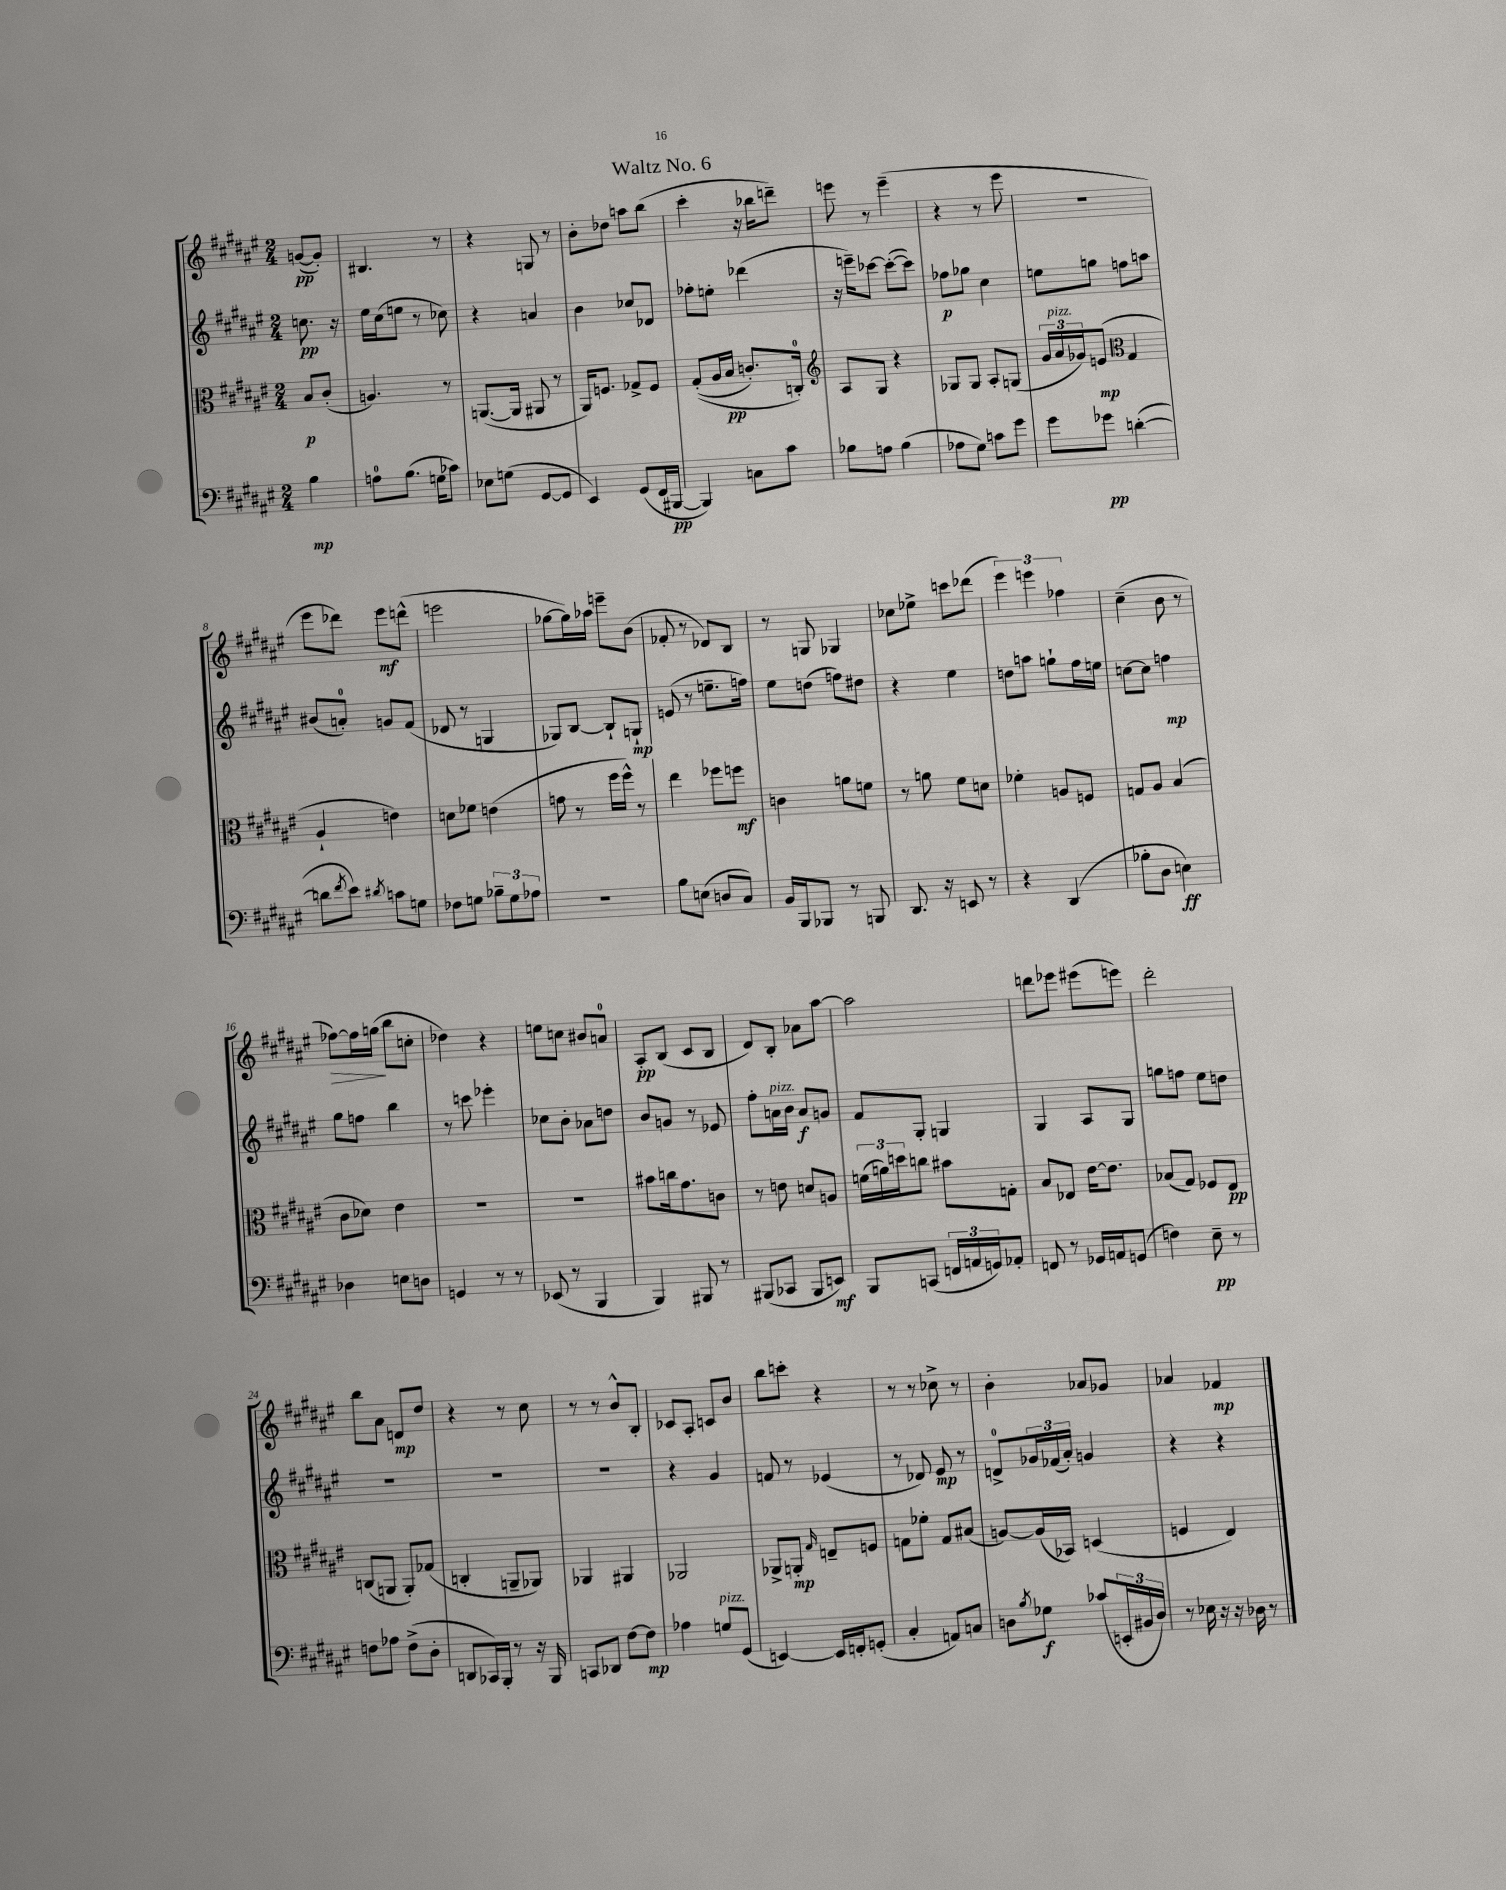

**kern	**kern	**kern	**kern
*staff4	*staff3	*staff2	*staff1
*clefF4	*clefC3	*clefG2	*clefG2
*k[f#c#g#d#a#e#]	*k[f#c#g#d#a#e#]	*k[f#c#g#d#a#e#]	*k[f#c#g#d#a#e#]
*M2/4	*M2/4	*M2/4	*M2/4
4B	8B	8.cc	([8g
.	(8c#'	.	8g'])
.	.	16r	.
=	=	=	=
8A	4.A)	16ee#	4.B#
.	.	(16cc#	.
(8.B	.	8ee	.
.	.	8r	.
16G	.	.	.
8c-)	8r	8cc-)	8r
=	=	=	=
8E-	([8.AA	4r	4r
(8G	.	.	.
.	16AA]	.	.
[8GG#	8AA#	4a	8G
8GG#]	8r	.	8r
=	=	=	=
4EE#)	16AA#)	4b	8b'
.	8.F	.	.
.	.	.	8dd-
(8GG#	8G-^	8cc-	8aa
16FF#	8F	8d-	(8bb
[16BBB#	.	.	.
=	=	=	=
4BBB#])	&((8G#'	8ff-'	4ccc#'
.	16A#	8ee'	.
.	16B	.	.
8C	8.c')	(4ddd-	16r
.	.	.	16bb-
8c#	.	.	8ddd~)
.	16C'&)	.	.
=	=	=	=
*	*clefG2	*	*
8B-	8A#	16r	8eee
.	.	16eee~)	.
8A	8G#	[8ccc-	8r
(4B-	4r	(8ccc-'_	(4eee~
.	.	8ccc-])	.
=	=	=	=
8A-	8G-	8ff-	4r
8G#)	8G-	8gg-	.
8c	8A#'	4cc#	8r
8g#	(8G	.	8eee#
=	=	=	=
8g#	24g#	8ee	2r
.	24a#	.	.
.	24g-)	.	.
8g-	(8e	8gg	.
*	*clefC3	*	*
([4d'	4G#	8ff	.
.	.	8aa	.
=	=	=	=
8d]	4A#`	(8b#	8eee#
8qf#	.	.	.
8e#)	.	8a')	8ddd-)
8qd#	.	.	.
8c	4e)	8g	8eee#
8G	.	(8f#	(8ddd^^
=	=	=	=
8F-	8d	8d-	2eee
8G	8f-	8r	.
12B-~	(4e	4G	.
12G	.	.	.
12A-	.	.	.
=	=	=	=
2r	8g	8G-)	[8gg-
.	8r	[8B	16gg-])
.	.	.	16aa-
.	16ff#	8B`]	8eee~
.	16ff#^^)	.	.
.	8r	8G`	(8b
=	=	=	=
8B	4ee#	(8e	8f-'
(8E	.	8r	8r
8D	8ff-	8.ee~	8d-)
8C#)	8ff	.	8B
.	.	16ff)	.
=	=	=	=
16BB	4c	8ee#	8r
16BBB	.	.	.
8BBB-	.	(8dd	8G
8r	8a	8ff)	4G-
8BBB	8f	8dd#	.
=	=	=	=
8.DD#	8r	4r	8cc-
.	8a	.	8ee-^
16r	.	.	.
8EE	8f#	4ee#	8ccc
8r	8d	.	(8ddd-
=	=	=	=
4r	4f-'	8dd	6eee#)
.	.	8aa	.
.	.	.	6eee
(4DD#	8A	8gg`	.
.	.	.	6ff-
.	8F	16ff#	.
.	.	16ee	.
=	=	=	=
8B-'	8G	[8cc	(4cc#~
8D#	8A#	8cc]	.
4E)	(4B	4ff	8b
.	.	.	8r
=	=	=	=
4D-	8c#	8gg#	[8ff-)
.	8d-)	8ff	16ff-]
.	.	.	(16gg
8E	4e#	4bb	8bb
8D	.	.	8cc'
=	=	=	=
4GG	2r	8r	4dd-)
.	.	8ccc	.
8r	.	4eee-'	4r
8r	.	.	.
=	=	=	=
(8EE-	2r	8cc-	8ee
8r	.	8b'	8cc
4BBB	.	8a-	8b#
.	.	8dd	8a
=	=	=	=
4BBB)	8b#	8b	8A#'
.	16cc	8g	(8B
.	8.g#	.	.
8BBB#	.	8r	8c#
8r	8c	8e-	8B
=	=	=	=
(8BBB#	8r	8ff#'	8d#)
8CC-	8e	16a	8B'
.	.	16b	.
8BBB#	8d	8a	8a-
8EE)	8A	8g	[8aa#
=	=	=	=
8BBB	(24f	8f#	2aa#]
.	24a)	.	.
.	24dd	.	.
(8CC	8cc	8G#'	.
24FF	8b#	4G	.
24AA	.	.	.
24GG)	.	.	.
8AA-'	8G'	.	.
=	=	=	=
8FF	8B	4G#	8ddd
8r	8E-	.	8eee-
16GG-	[16e#	8A#	(8eee#
16AA	8.e#]	.	.
(8GG	.	8G#	8eee)
=	=	=	=
4F)	(8B-	8gg	2ddd#'
.	8G#)	8ff	.
8E#~	8F-	8ee#	.
8r	8E#	8dd	.
=	=	=	=
8F	(8C	2r	8bb
8A-	8AA	.	8a#
(8F^	8AA')	.	8d
8D#'	(8G-	.	8dd#
=	=	=	=
8DD	4C'	2r	4r
16CC-)	.	.	.
16BBB'	.	.	.
8r	8AA~	.	8r
16r	8AA-)	.	8cc#
16BBB	.	.	.
=	=	=	=
8CC	4AA-	2r	8r
8DD-	.	.	8r
[8F#	4AA#	.	8b^^
8F#]	.	.	8B'
=	=	=	=
4A-	2AA-	4r	8c-
.	.	.	8A#'
8G	.	4g#	8c
(8GG#	.	.	8b
=	=	=	=
[4EE)	8AA-^	8f	8bb
.	8AA'	8r	8ccc'
.	16qqG#	.	.
16EE]	8E~	(4e-	4r
16FF'	.	.	.
(8GG'	8F	.	.
=	=	=	=
4C#'	8G	8r	8r
.	8f-'	8d-)	8r
8AA)	8G	8e#	8cc-^
8C	(8B#	8r	8r
=	=	=	=
8D	[8A)	8d^	4b'
8qB	.	.	.
8G-	(16A]	24g-	.
.	.	(24f-	.
.	16BB-)	.	.
.	.	24a#')	.
(8c-	(4D	4g	8a-
24EE'	.	.	8g-
24BB#	.	.	.
24D)	.	.	.
=	=	=	=
8r	4F	4r	4a-
16E-	.	.	.
16r	.	.	.
16r	4E#)	4r	4f-
16D-	.	.	.
8r	.	.	.
==	==	==	==
*-	*-	*-	*-
